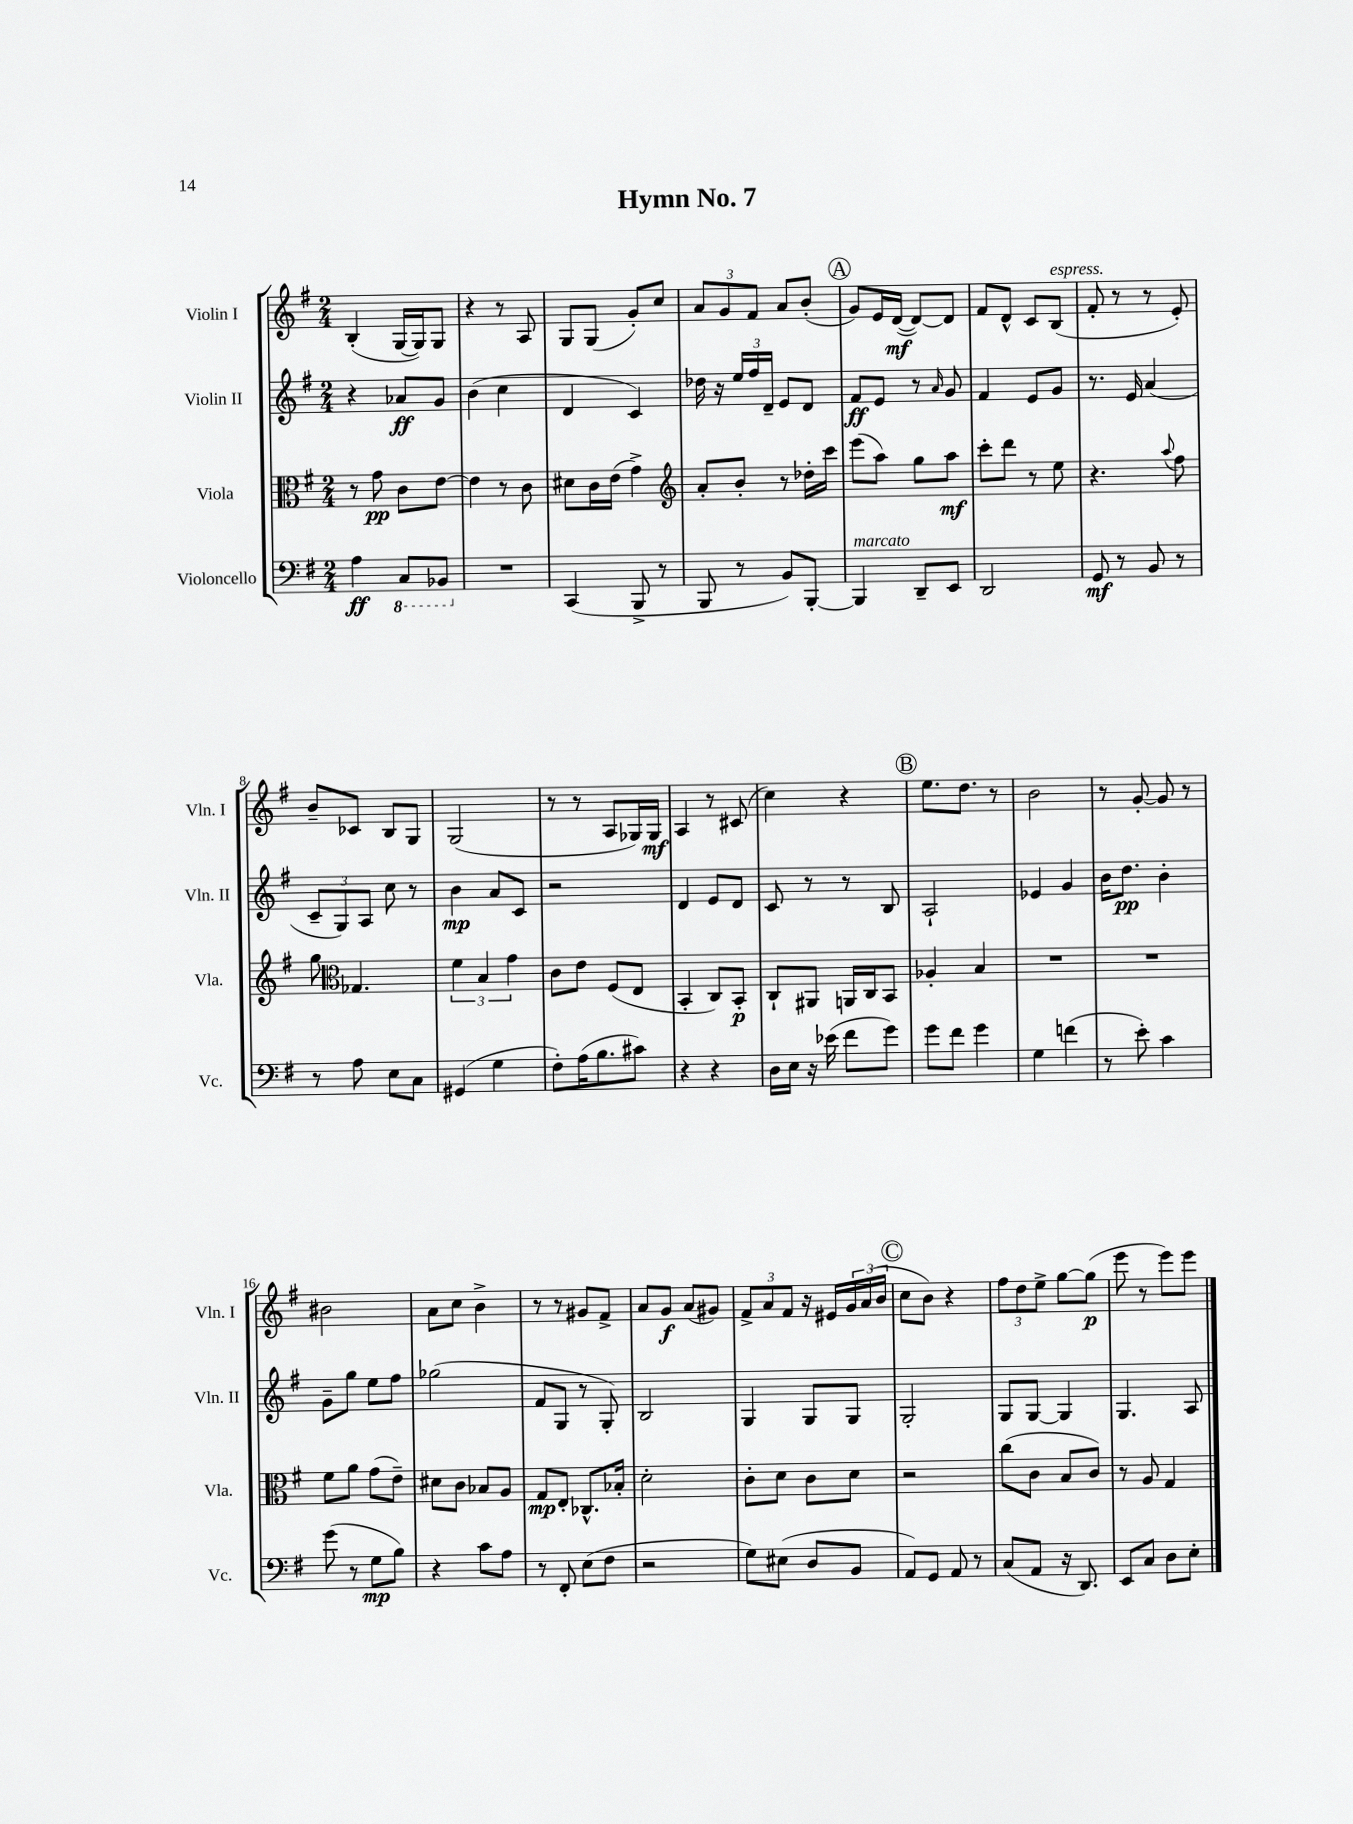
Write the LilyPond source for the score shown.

\header { title = "Hymn No. 7" }
<<
\new StaffGroup <<
\new Staff = "s0" \with { instrumentName = "Violin I" shortInstrumentName = "Vln. I" } {
    \clef treble \key g \major \numericTimeSignature \time 2/4
    b4-.( g16~ g16) g8 |
    r4 r8 a8 |
    g8 g8( g'8-.) c''8 |
    \tuplet 3/2 { a'8 g'8 fis'8 } a'8 b'8-.( |
    \mark \markup { \circle "A" } g'8) e'16 d'16~\mf( d'8~) d'8 |
    fis'8 d'8-^ c'8 b8^\markup { \italic "espress." }( |
    fis'8-. r8 r8 e'8-.) |
    b'8-- ces'8 b8 g8 |
    g2( |
    r8 r8 a8 ges16) ges16\mf |
    a4 r8 cis'8( |
    c''4) r4 |
    \mark \markup { \circle "B" } e''8. d''8. r8 |
    b'2 |
    r8 g'8~-. g'8 r8 |
    bis'2 |
    a'8 c''8 b'4-> |
    r8 r8 gis'8 fis'8-> |
    a'8 g'8\f a'8( gis'8) |
    \tuplet 3/2 { fis'8-> a'8 fis'8 } r16 eis'16 \tuplet 3/2 { g'16 a'16( b'16 } |
    \mark \markup { \circle "C" } c''8 b'8) r4 |
    \tuplet 3/2 { fis''8 d''8 e''8-> } g''8~ g''8\p( |
    e'''8 r8 e'''8) e'''8 \bar "|." |
}
\new Staff = "s1" \with { instrumentName = "Violin II" shortInstrumentName = "Vln. II" } {
    \clef treble \key g \major \numericTimeSignature \time 2/4
    r4 aes'8\ff g'8 |
    b'4( c''4 |
    d'4 c'4) |
    des''16 r16 \tuplet 3/2 { e''16 fis''16 d'16-- } e'8 d'8 |
    \mark \markup { \circle "A" } fis'8\ff e'8 r8 \grace { a'16 } g'8 |
    fis'4 e'8 g'8 |
    r8. e'16 a'4( |
    \tuplet 3/2 { c'8-- g8) a8 } c''8 r8 |
    b'4\mp a'8 c'8 |
    r2 |
    d'4 e'8 d'8 |
    c'8 r8 r8 b8 |
    \mark \markup { \circle "B" } a2-! |
    ees'4 g'4 |
    b'16 d''8.\pp b'4-. |
    g'8-- g''8 e''8 fis''8 |
    ges''2( |
    fis'8 g8 r8 g8-.) |
    b2 |
    g4 g8 g8 |
    \mark \markup { \circle "C" } g2-. |
    g8 g8~ g4 |
    g4. a8 \bar "|." |
}
\new Staff = "s2" \with { instrumentName = "Viola" shortInstrumentName = "Vla." } {
    \clef alto \key g \major \numericTimeSignature \time 2/4
    r8 g'8\pp c'8 e'8~ |
    e'4 r8 c'8 |
    dis'8 c'16 e'16( g'4->) |
    \clef treble a'8-. b'8-. r8 des''16-. c'''16 |
    \mark \markup { \circle "A" } e'''8( a''8) g''8 a''8\mf |
    c'''8-. d'''8 r8 e''8 |
    r4. \appoggiatura { a''8 } fis''8 |
    g''8 \clef alto ges4. |
    \tuplet 3/2 { fis'4 b4 g'4 } |
    c'8 e'8 fis8( e8 |
    b,4-. c8) b,8-.\p |
    c8-! ais,8 a,16 c16 b,8 |
    \mark \markup { \circle "B" } aes4-. b4 |
    R2 |
    R2 |
    fis'8 a'8 g'8( e'8--) |
    dis'8 c'8 bes8 a8 |
    g8\mp e8-. ces8.-^ bes16-. |
    d'2-. |
    c'8-. d'8 c'8 d'8 |
    \mark \markup { \circle "C" } r2 |
    c''8( c'8 b8 c'8) |
    r8 a8 g4 \bar "|." |
}
\new Staff = "s3" \with { instrumentName = "Violoncello" shortInstrumentName = "Vc." } {
    \clef bass \key g \major \numericTimeSignature \time 2/4
    a4\ff \ottava #-1 c,8 bes,,8 \ottava #0 |
    R2 |
    c,4( b,,8-> r8 |
    b,,8 r8 b,8) b,,8~-. |
    \mark \markup { \circle "A" } b,,4^\markup { \italic "marcato" } d,8-- e,8 |
    d,2 |
    g,8\mf r8 b,8 r8 |
    r8 a8 e8 c8 |
    gis,4( g4 |
    fis8-.) a16( b8. cis'8) |
    r4 r4 |
    d16 e16 r16 ees'16( fis'8 g'8) |
    \mark \markup { \circle "B" } g'8 fis'8 g'4 |
    g4 f'4( |
    r8 e'8-.) c'4 |
    g'8( r8 g8\mp b8) |
    r4 c'8 a8 |
    r8 fis,8-. e8( fis8 |
    r2 |
    g8) eis8( d8 b,8 |
    \mark \markup { \circle "C" } a,8) g,8 a,8 r8 |
    c8( a,8 r16 d,8.) |
    e,8 c8 d8 e8-. \bar "|." |
}
>>
>>
